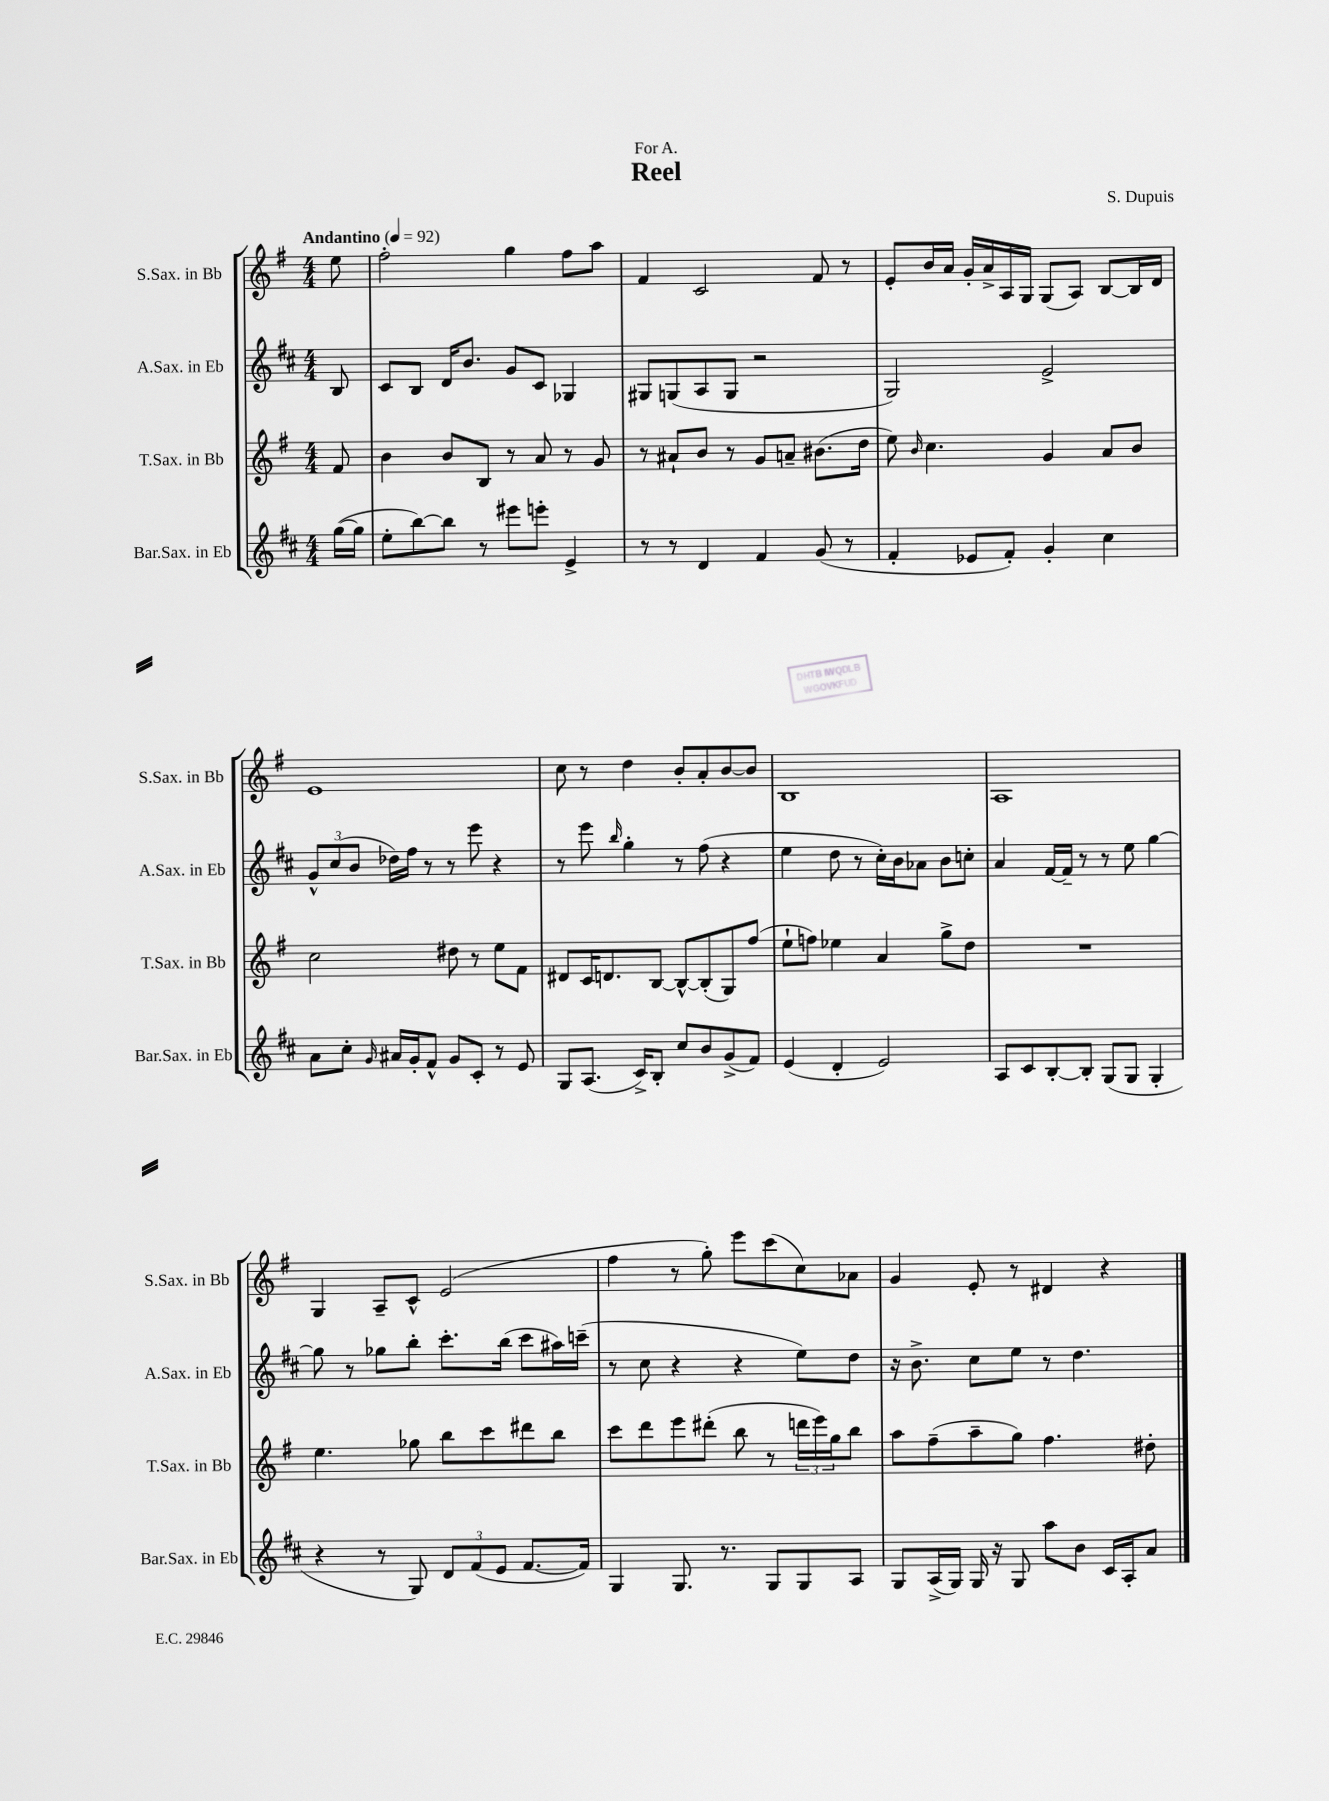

**kern	**kern	**kern	**kern
*staff4	*staff3	*staff2	*staff1
*clefG2	*clefG2	*clefG2	*clefG2
*k[f#c#]	*k[f#]	*k[f#c#]	*k[f#]
*M4/4	*M4/4	*M4/4	*M4/4
*MM92	*MM92	*MM92	*MM92
([16gg	8f#	8B	8ee
16gg]	.	.	.
=	=	=	=
8ee'	4b	8c#	2ff#'
[8bb)	.	8B	.
8bb]	8b	16d	.
.	.	8.b	.
8r	8B	.	.
8eee#	8r	8g	4gg
8eee'	8a	8c#	.
4e^	8r	4G-	8ff#
.	8g	.	8aa
=	=	=	=
8r	8r	8G#	4f#
8r	8a#`	(8G	.
4d	8b	8A	2c
.	8r	8G	.
4f#	8g	2r	.
.	8a~	.	.
(8g	(8.b#	.	8f#
8r	.	.	8r
.	16dd	.	.
=	=	=	=
4f#'	8ee)	2G)	8e'
.	16qqb	.	.
.	4.cc	.	16b
.	.	.	16a
8e-	.	.	16g'
.	.	.	16a^
8f#')	.	.	16A
.	.	.	16G
4g'	4g	2e^	(8G
.	.	.	8A)
4cc#	8a	.	[8B
.	8b	.	16B]
.	.	.	16d
=	=	=	=
8a	2cc	12g^^	1e
.	.	(12cc#	.
8cc#'	.	.	.
.	.	12b	.
16qqg	.	.	.
16a#	.	16dd-)	.
16g'	.	16ff#	.
8f#^^	.	8r	.
8g	8dd#	8r	.
8c#'	8r	8eee	.
8r	8ee	4r	.
8e	8f#	.	.
=	=	=	=
8G	8d#	8r	8cc
(8.A	16c	8eee	8r
.	8.d	.	.
.	.	16qqbb	.
.	.	4gg'	4dd
16c#^)	.	.	.
8B'	[8B	.	.
8cc#	8B^^_	8r	8b'
8b	(8B']	(8ff#	8a'
(8g^	8G)	4r	[8b
8f#)	(8ff#	.	8b]
=	=	=	=
(4e	8ee`	4ee	1B
.	8ff)	.	.
4d'	4ee-	8dd	.
.	.	8r	.
2e)	4a	16cc#')	.
.	.	16b	.
.	.	8a-	.
.	8gg^	8b	.
.	8dd	8cc'	.
=	=	=	=
8A	1r	4a	1A
8c#	.	.	.
[8B'	.	[16f#	.
.	.	16f#~]	.
8B']	.	8r	.
(8G	.	8r	.
8G	.	8ee	.
4G'	.	[4gg	.
=	=	=	=
4r	4.ee	8gg]	4G
.	.	8r	.
8r	.	8gg-	8A~
8G)	8gg-	8bb'	8c^^
12d	8bb	8.ccc#'	(2e
(12f#	.	.	.
.	8ccc	.	.
12e	.	.	.
.	.	(16bb	.
[8.f#	8ddd#	8ccc#	.
.	8bb	16aa#)	.
16f#])	.	(16ccc~	.
=	=	=	=
4G	8ccc	8r	4ff#
.	8ddd	8cc#	.
8.G	8eee	4r	8r
.	(8ddd#'	.	8gg')
8.r	.	.	.
.	8bb	4r	8eee
8G	8r	.	(8ccc
8G	24ddd	8ee)	8cc)
.	24eee)	.	.
.	24gg	.	.
8A	8bb	8dd	8a-
=	=	=	=
8G	8aa	16r	4g
.	.	8.b^	.
(16A^	(8ff#~	.	.
16G)	.	.	.
16G	8aa~	8cc#	8e'
16r	.	.	.
8G	8gg)	8ee	8r
8aa	4.ff#	8r	4d#
8b	.	4.dd	.
16c#	.	.	4r
16A'	.	.	.
8a	8dd#'	.	.
==	==	==	==
*-	*-	*-	*-
